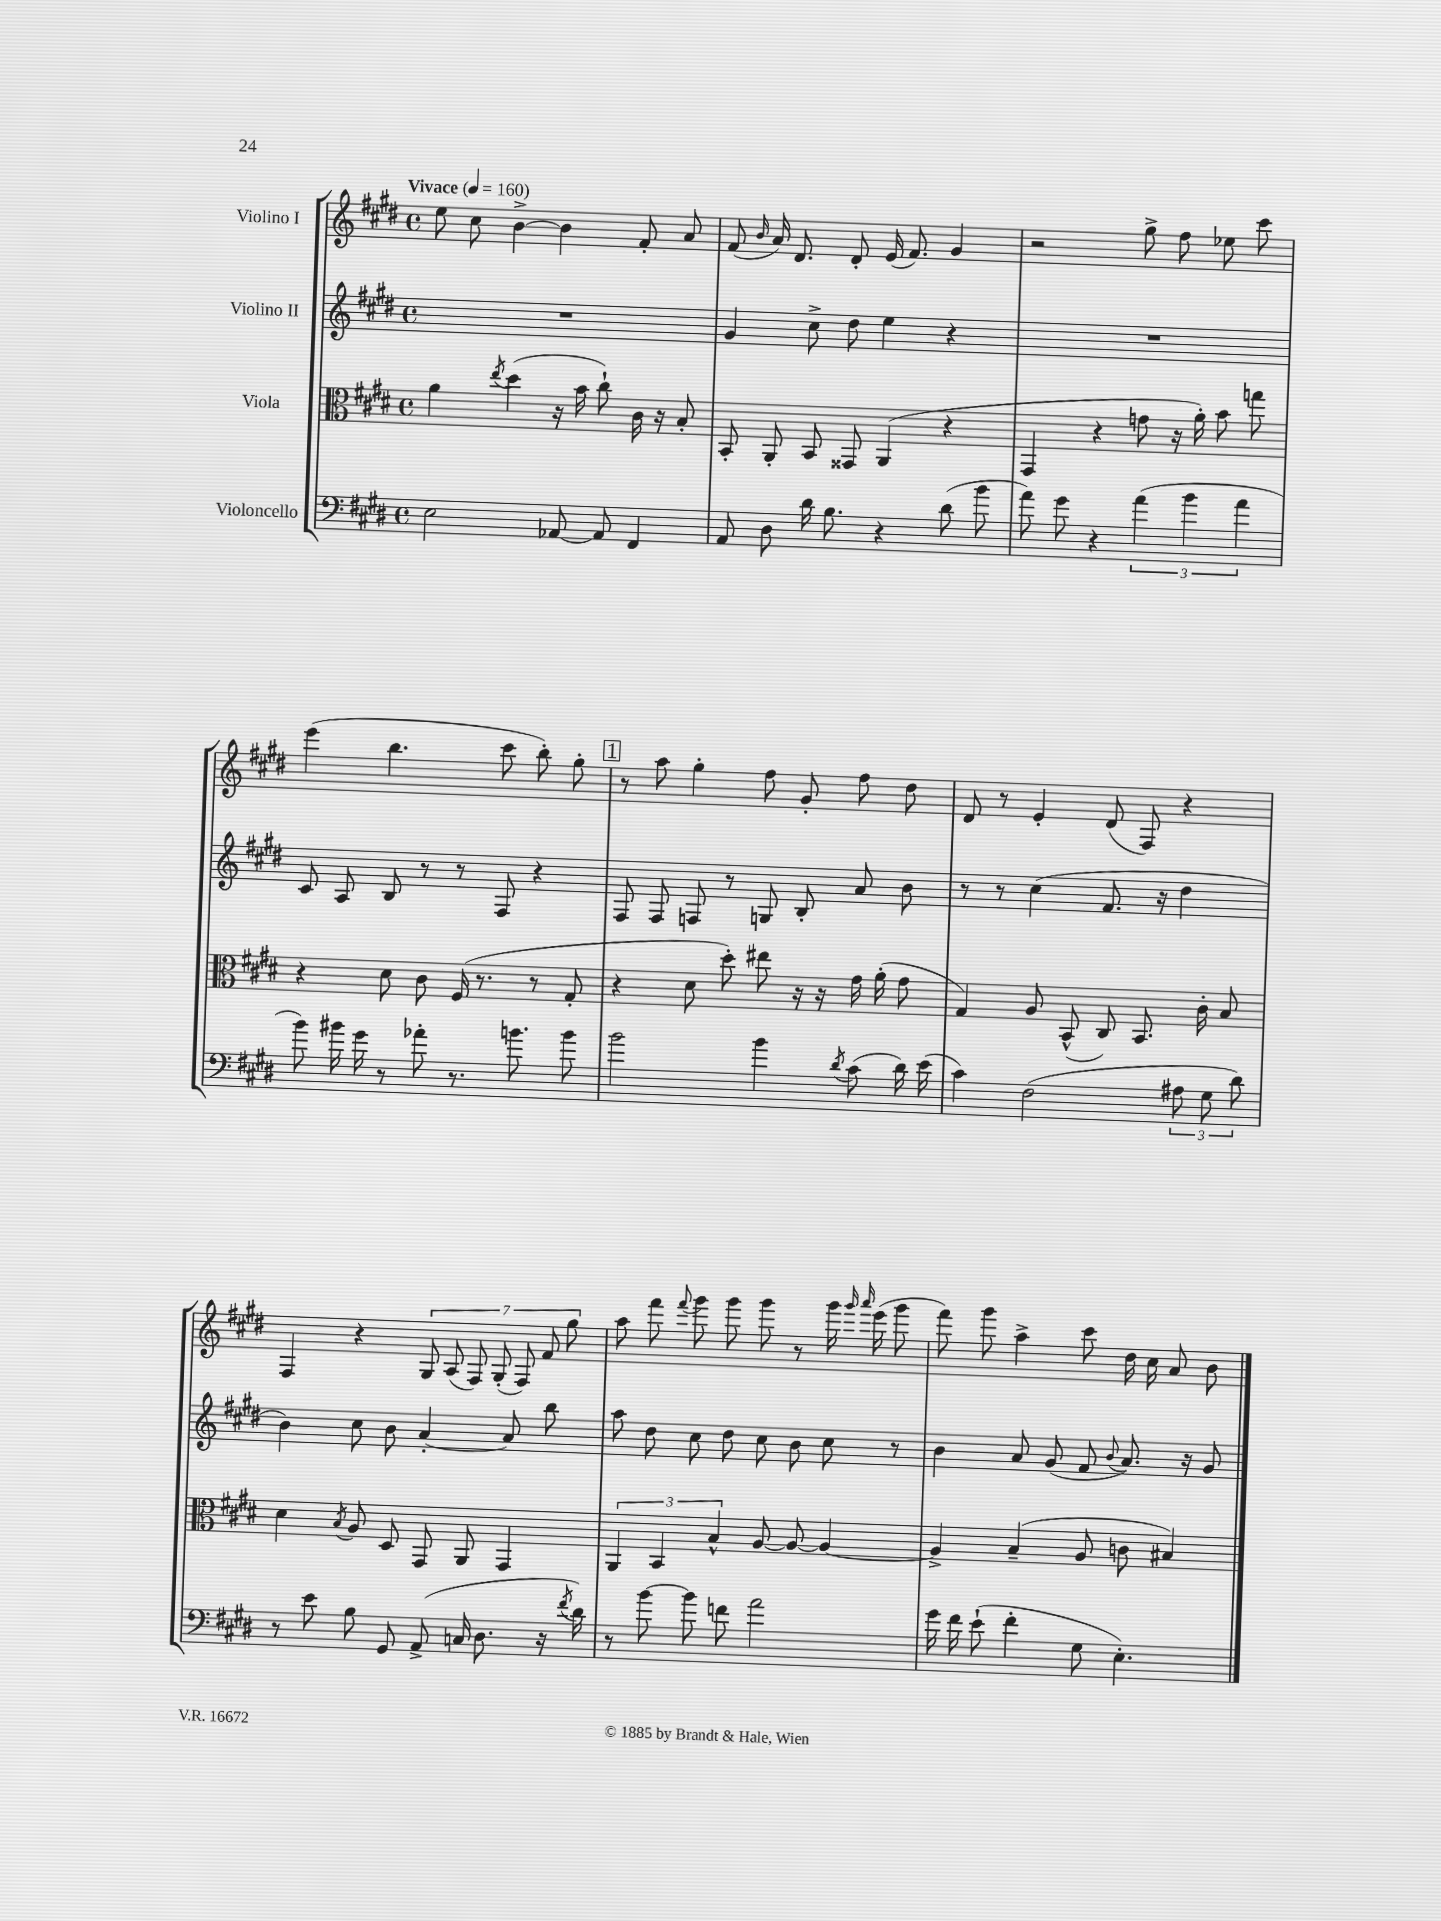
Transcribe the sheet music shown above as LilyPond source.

<<
\new StaffGroup <<
\new Staff = "s0" \with { instrumentName = "Violino I" } {
    \clef treble \key e \major \defaultTimeSignature \time 4/4 \tempo "Vivace" 4 = 160
    \autoBeamOff e''8 cis''8 b'4~-> b'4 fis'8-. a'8 |
    fis'8( \grace { b'16 } a'16) dis'8. dis'8-. e'16( fis'8.) gis'4 |
    r2 gis''8-> fis''8 ees''8 cis'''8 |
    e'''4( b''4. cis'''8 b''8-.) gis''8-. |
    \mark \markup { \box "1" } r8 a''8 gis''4-. fis''8 gis'8-. fis''8 dis''8 |
    dis'8 r8 e'4-. dis'8( fis8) r4 |
    fis4 r4 \tuplet 7/4 { gis8 a8( fis8) gis8-.( fis8) fis'8 gis''8 } |
    a''8 fis'''8 \appoggiatura { fis'''8 } gis'''8 gis'''8 gis'''8 r8 gis'''16 \grace { gis'''16 a'''16 } e'''16( gis'''8 |
    fis'''8) gis'''8 a''4-> cis'''8 dis''16 cis''16 a'8 b'8 \bar "|." |
}
\new Staff = "s1" \with { instrumentName = "Violino II" } {
    \clef treble \key e \major \defaultTimeSignature \time 4/4
    \autoBeamOff R1 |
    gis'4 cis''8-> dis''8 e''4 r4 |
    R1 |
    cis'8 a8 b8 r8 r8 fis8 r4 |
    \mark \markup { \box "1" } fis8 fis8 f8 r8 g8 b8-. a'8 b'8 |
    r8 r8 cis''4( fis'8. r16 dis''4 |
    b'4) cis''8 b'8 a'4~-. a'8 b''8 |
    a''8 dis''8 cis''8 dis''8 cis''8 b'8 cis''8 r8 |
    b'4 a'8 gis'8( fis'8 \appoggiatura { b'8 } a'8.) r16 gis'8 \bar "|." |
}
\new Staff = "s2" \with { instrumentName = "Viola" } {
    \clef alto \key e \major \defaultTimeSignature \time 4/4
    \autoBeamOff a'4 \acciaccatura { e''8 } dis''4( r16 b'16 cis''8-!) cis'16 r16 b8-. |
    b,8-. a,8-. b,8 gisis,8 a,4( r4 |
    gis,4 r4 g'8 r16 a'16-.) b'8 g''8 |
    r4 dis'8 cis'8 fis16( r8. r8 gis8-. |
    \mark \markup { \box "1" } r4 dis'8 dis''8-.) eis''8 r16 r16 gis'16 a'16-.( gis'8 |
    gis4) a8 b,8-^( cis8) b,8. cis'16-. b8 |
    dis'4 \acciaccatura { b8 } a8 dis8 gis,8 a,8 gis,4 |
    \tuplet 3/2 { a,4 b,4 b4-^ } a8~ a8~ a4~ |
    a4-> b4--( a8 c'8 bis4) \bar "|." |
}
\new Staff = "s3" \with { instrumentName = "Violoncello" } {
    \clef bass \key e \major \defaultTimeSignature \time 4/4
    \autoBeamOff e2 aes,8~ aes,8 fis,4 |
    a,8 dis8 dis'16 b8. r4 dis'8( b'8 |
    a'8) gis'8 r4 \tuplet 3/2 { a'4( b'4 a'4 } |
    b'8) bis'16 gis'16 r8 aes'8-. r8. b'8. b'8 |
    \mark \markup { \box "1" } b'2 b'4 \acciaccatura { dis'8 } cis'8( dis'16) e'16( |
    cis'4) fis2( \tuplet 3/2 { ais8 gis8 dis'8) } |
    r8 e'8 b8 gis,8 a,8->( c16 dis8. r16 \acciaccatura { fis'8 } dis'16) |
    r8 b'8~ b'8 f'8 a'2 |
    gis'16 fis'16 e'8-!( fis'4-. gis8 e4.-.) \bar "|." |
}
>>
>>
\layout { \context { \Score \remove "Bar_number_engraver" } }
